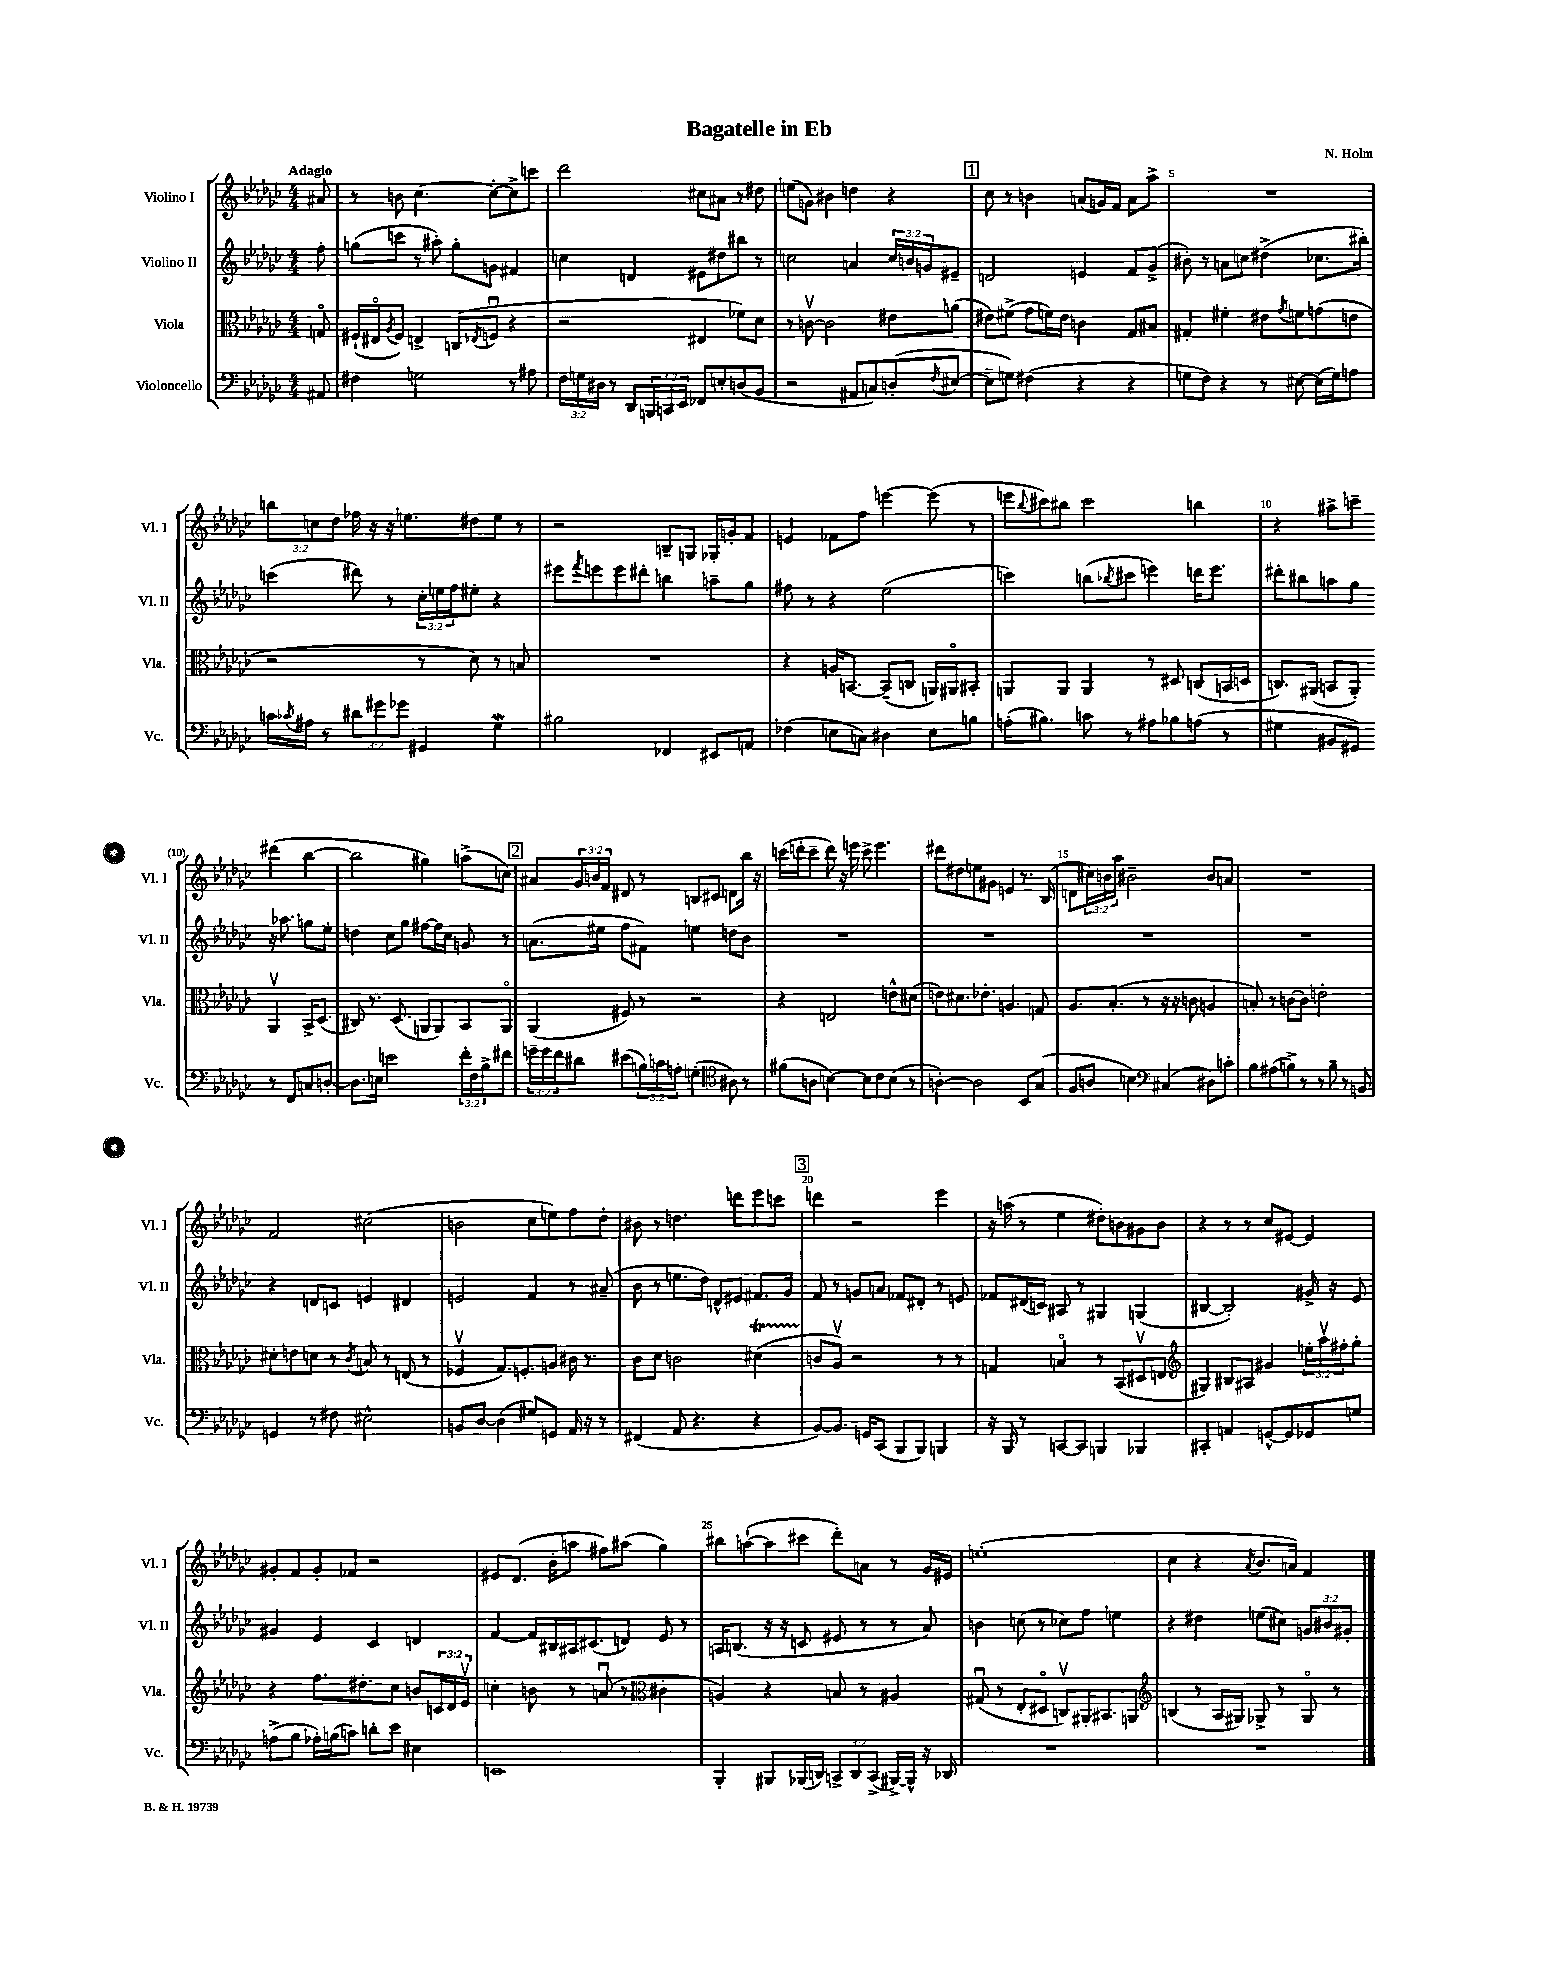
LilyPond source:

\header { title = "Bagatelle in Eb" composer = "N. Holm" }
<<
\new StaffGroup <<
\new Staff = "s0" \with { instrumentName = "Violino I" shortInstrumentName = "Vl. I" } {
    \clef treble \key ges \major \numericTimeSignature \time 4/4 \override Staff.TupletNumber.text = #tuplet-number::calc-fraction-text \partial 8 \tempo "Adagio"
    ais'8 |
    r8 b'8 ces''4.~ ces''8~-. ces''8-> c'''8 |
    des'''2 cis''8 ais'8 r8 dis''8 |
    e''8( g'8) bis'4 d''4 r4 |
    \mark \markup { \box "1" } ces''8 r8 b'4 a'8( g'16) f'16 a'8 aes''8-> |
    R1 |
    \tuplet 3/2 { b''8 c''8 des''8 } fes''16 r16 r16 e''8. dis''8 e''8 r8 |
    r2 b8-- g8 ges16-. g'16-. f'8 |
    e'4 fes'8 f''8 e'''4~ e'''8( r8 |
    e'''16 \appoggiatura { bes''8 } cis'''16) bis''8 cis'''2 b''4 |
    r4 ais''8-> c'''8-- dis'''4( bes''4~ |
    bes''2 gis''4) a''8->( c''8) |
    \mark \markup { \box "2" } ais'8 \tuplet 3/2 { ges'16 b'16 f'16 } dis'8 r8 b8 cis'8 d'8 bes''16 r16 |
    c'''16( d'''16-. c'''8-- d'''8) r16 e'''16 c'''8-> e'''4. |
    dis'''8 dis''8 e''8 gis'8 e'4 r8. bes16( |
    d'8 \tuplet 3/2 { cis''16) b'16 aes''16 } bis'2-- bis'8 a'8 |
    R1 |
    f'2 cis''2( |
    b'2 ces''8 e''8) f''8 des''8-. |
    bis'8 r8 d''4. d'''8 ees'''8 c'''8 |
    \mark \markup { \box "3" } d'''4 r2 ees'''4 |
    r16 a''16( r8 ees''4 dis''8-.) b'8 gis'8 b'8 |
    r4 r8 r8 ces''8 eis'8~ eis'4 |
    gis'8-. f'8 gis'8-. fes'8 r2 |
    eis'8 des'8.( bes'16-. a''8 fis''8) ais''8( ges''4) |
    bis''8 a''8~-!( a''8 cis'''8 des'''8-.) a'8 r8 ges'16 eis'16 |
    e''1-.( |
    ces''4 r4 \acciaccatura { aes'8 } bes'8. a'16) f'4 \bar "|." |
}
\new Staff = "s1" \with { instrumentName = "Violino II" shortInstrumentName = "Vl. II" } {
    \clef treble \key ges \major \numericTimeSignature \time 4/4 \override Staff.TupletNumber.text = #tuplet-number::calc-fraction-text \partial 8
    f''8-. |
    g''8( c'''8 r8 ais''8-.) g''8-. g'8 fis'4 |
    c''4 d'4 eis'8 dis''8 bis''8 r8 |
    c''2 a'4 \tuplet 3/2 { c''16 b'16 g'16 } eis'8-- |
    \mark \markup { \box "1" } d'2 e'4 f'8 ges'8->( |
    bis'8-.) r8 a'8 c''8 dis''4->( ces''8. bis''16-.) |
    c'''4( dis'''8) r8 \tuplet 3/2 { ces''16-. e''16 f''16 } eis''8-. r4 |
    eis'''8 \acciaccatura { f'''8 } e'''8 e'''8 dis'''8-. b''4 a''8-- ges''8 |
    fis''8 r8 r4 ees''2( |
    c'''4) b''8( \acciaccatura { bes''8 } cis'''8 e'''4) d'''16 e'''8. |
    dis'''8-. bis''8 a''8 ges''8 r16 aes''8. g''8 ees''8-. |
    d''4 ces''8 ges''8 fis''8~ fis''16 ces''16 g'8 r8 |
    \mark \markup { \box "2" } a'8.( eis''16 f''8 fis'8) e''4 d''8 bes'8 |
    R1 |
    R1 |
    R1 |
    R1 |
    r4 d'8 c'8 e'4 dis'4 |
    e'2 f'4 r8 ais'8--( |
    bes'8 r8 e''8. des''16) d'8-^ eis'8 fis'8. ges'16 |
    \mark \markup { \box "3" } f'8 r8 g'8 a'8 fes'8 dis'8-. r8 e'8 |
    fes'8 dis'16( c'16) ais8 r8 gis4 g4( |
    bis4~ bis2-.) gis'16-> r16 ees'8 |
    gis'4 ees'4 ces'4 d'4 |
    f'4~ f'16 bis16 ais16 cis'8.( d'8) ees'8 r8 |
    a16 b8.( r16 r16 c'8 eis'8 r8 r8 aes'8) |
    b'4 c''8( r8 ces''8) f''8 e''4 |
    r4 dis''4 e''8( cis''8) \tuplet 3/2 { g'8 bis'8 gis'8-. } \bar "|." |
}
\new Staff = "s2" \with { instrumentName = "Viola" shortInstrumentName = "Vla." } {
    \clef alto \key ges \major \numericTimeSignature \time 4/4 \override Staff.TupletNumber.text = #tuplet-number::calc-fraction-text \partial 8
    g8\flageolet |
    fis16-!( eis16\flageolet \acciaccatura { aes8 } fis8) e4-> c8( \acciaccatura { ees8 } f8\downbow r4 |
    r2 eis4 fes'8) des'8 |
    r8 c'8~\upbow c'2 eis'8 a'8( |
    \mark \markup { \box "1" } eis'8) fis'8->( ges'8 f'16) eis'16 c'4 ges8 bis8 |
    gis4-. fis'4-. eis'8 \acciaccatura { ges'8 } f'8 g'8( e'8 |
    r2 r8 des'8) r8 b8 |
    R1 |
    r4 a16 b,8.~ b,8--( c8 a,16) ais,16\flageolet bis,8-. |
    a,8 a,8 a,4 r8 dis8 c8( b,16 d16 |
    c8.) ais,16( b,8 ais,8-.) ais,4\upbow b,16-> des8.( |
    cis8) r8. des8.( a,8 a,8) bes,8 a,8\flageolet |
    \mark \markup { \box "2" } aes,4( fis8) r8 r2 |
    r4 e2 e'8-^ dis'8( |
    e'8) dis'8. ees'8.-. a4. g8 |
    aes8. bes8.-.( r8 r16 r16 c'8 a4 |
    b8-.) r8 c'8~ c'8 e'2-. |
    dis'8-. e'8 d'8 r8 \acciaccatura { ces'8 } b8 r8 e8( r8 |
    fes4\upbow ges8.) f8.-. a8 cis'16 r8. |
    ces'8 des'8 c'2 dis'4\startTrillSpan( |
    \mark \markup { \box "3" } c'8\stopTrillSpan aes8\upbow) r2 r8 r8 |
    g4 b4\flageolet r8 bes,8( dis8\upbow e8 |
    \clef treble gis4) bis8 ais8 gis'4 \tuplet 3/2 { e''16-. aes''16\upbow fis''16-. } ges''8-. |
    r4 f''8. dis''8.-. ces''8 b'8 \tuplet 3/2 { c'16 des'16 ees'16\upbow } |
    c''4-. b'8 r8 a'8\downbow( r8 \clef alto cis'4-. |
    a4) r4 b8 r8 ais4 |
    gis8\downbow( r8 ees8-. dis8\flageolet c8\upbow) ais,16-. bis,8. a,8 |
    \clef treble b4( r8 aes16 gis16) ges8-> r8 ges8\flageolet r8 \bar "|." |
}
\new Staff = "s3" \with { instrumentName = "Violoncello" shortInstrumentName = "Vc." } {
    \clef bass \key ges \major \numericTimeSignature \time 4/4 \override Staff.TupletNumber.text = #tuplet-number::calc-fraction-text \partial 8
    ais,8 |
    fis4 g2 r8 ais8 |
    \tuplet 3/2 { f16 g16 dis16 } r8 des,8 \tuplet 3/2 { b,,16 c,16 ees,16 } fes,8 e8-. d8( bes,8 |
    r2 ais,8 c8) d8-.( \acciaccatura { f8 } eis8~ |
    \mark \markup { \box "1" } eis8-- g8) fis4( r4 r4 |
    g8 f8) r4 r8 eis8~ eis16( g16) a8 |
    c'16 \acciaccatura { ces'8 } ais16 r8 \tuplet 3/2 { dis'8 gis'8 ges'8 } gis,4 ges4\mordent |
    bis2 fes,4 eis,8 a,8 |
    fes4( e8 c8) dis4 e8 b8 |
    a16-.( bis8.) c'8 r8 ais8 bes8 a8( r8 |
    gis4 bis,8 gis,8) r8 f,8 c8 d8~-. |
    d8. e16 e'2 \tuplet 3/2 { f'16-. f16 bes16-> } fis'8 |
    \mark \markup { \box "2" } \tuplet 3/2 { g'16-- g'16 f'16 } dis'8 eis'8( \tuplet 3/2 { b16) c'16 a16-. } g4-.( \clef tenor ais8) r8 |
    fis'8( a8 b4~) b8 ces'8 b8( r8 |
    a4~-.) a2 bes,8 ges8( |
    f8 a8 b4) \clef bass cis4( dis8) c'8-. |
    bes8 ais8( b8->) r8 r8 b8-- r8 b,8 |
    g,4 r8 fis8 eis2-^ |
    b,8 des8~ des4( gis8) g,8 aes,16 r16 r8 |
    fis,4( aes,8 r4. r4 |
    \mark \markup { \box "3" } bes,8~) bes,8. g,16 ces,8( bes,,8 bes,,8) b,,4 |
    r16 bes,,16 r8 c,8~ c,8 b,,4 bes,,4 |
    cis,4-. a,4 g,8~-^ g,8 ges,8 g8 |
    a8->( bes8 aes16-.) b16( c'8) d'8-. ees'8 eis4 |
    e,1 |
    bes,,4-. bis,,8 bes,,16( d,16) \tuplet 3/2 { c,8-> d,8 c,8->( } bis,,16~->) bis,,16-^ r16 des,16 |
    R1 |
    R1 \bar "|." |
}
>>
>>
\layout { \context { \Score \override BarNumber.break-visibility = ##(#f #t #t) barNumberVisibility = #(every-nth-bar-number-visible 5) } }
